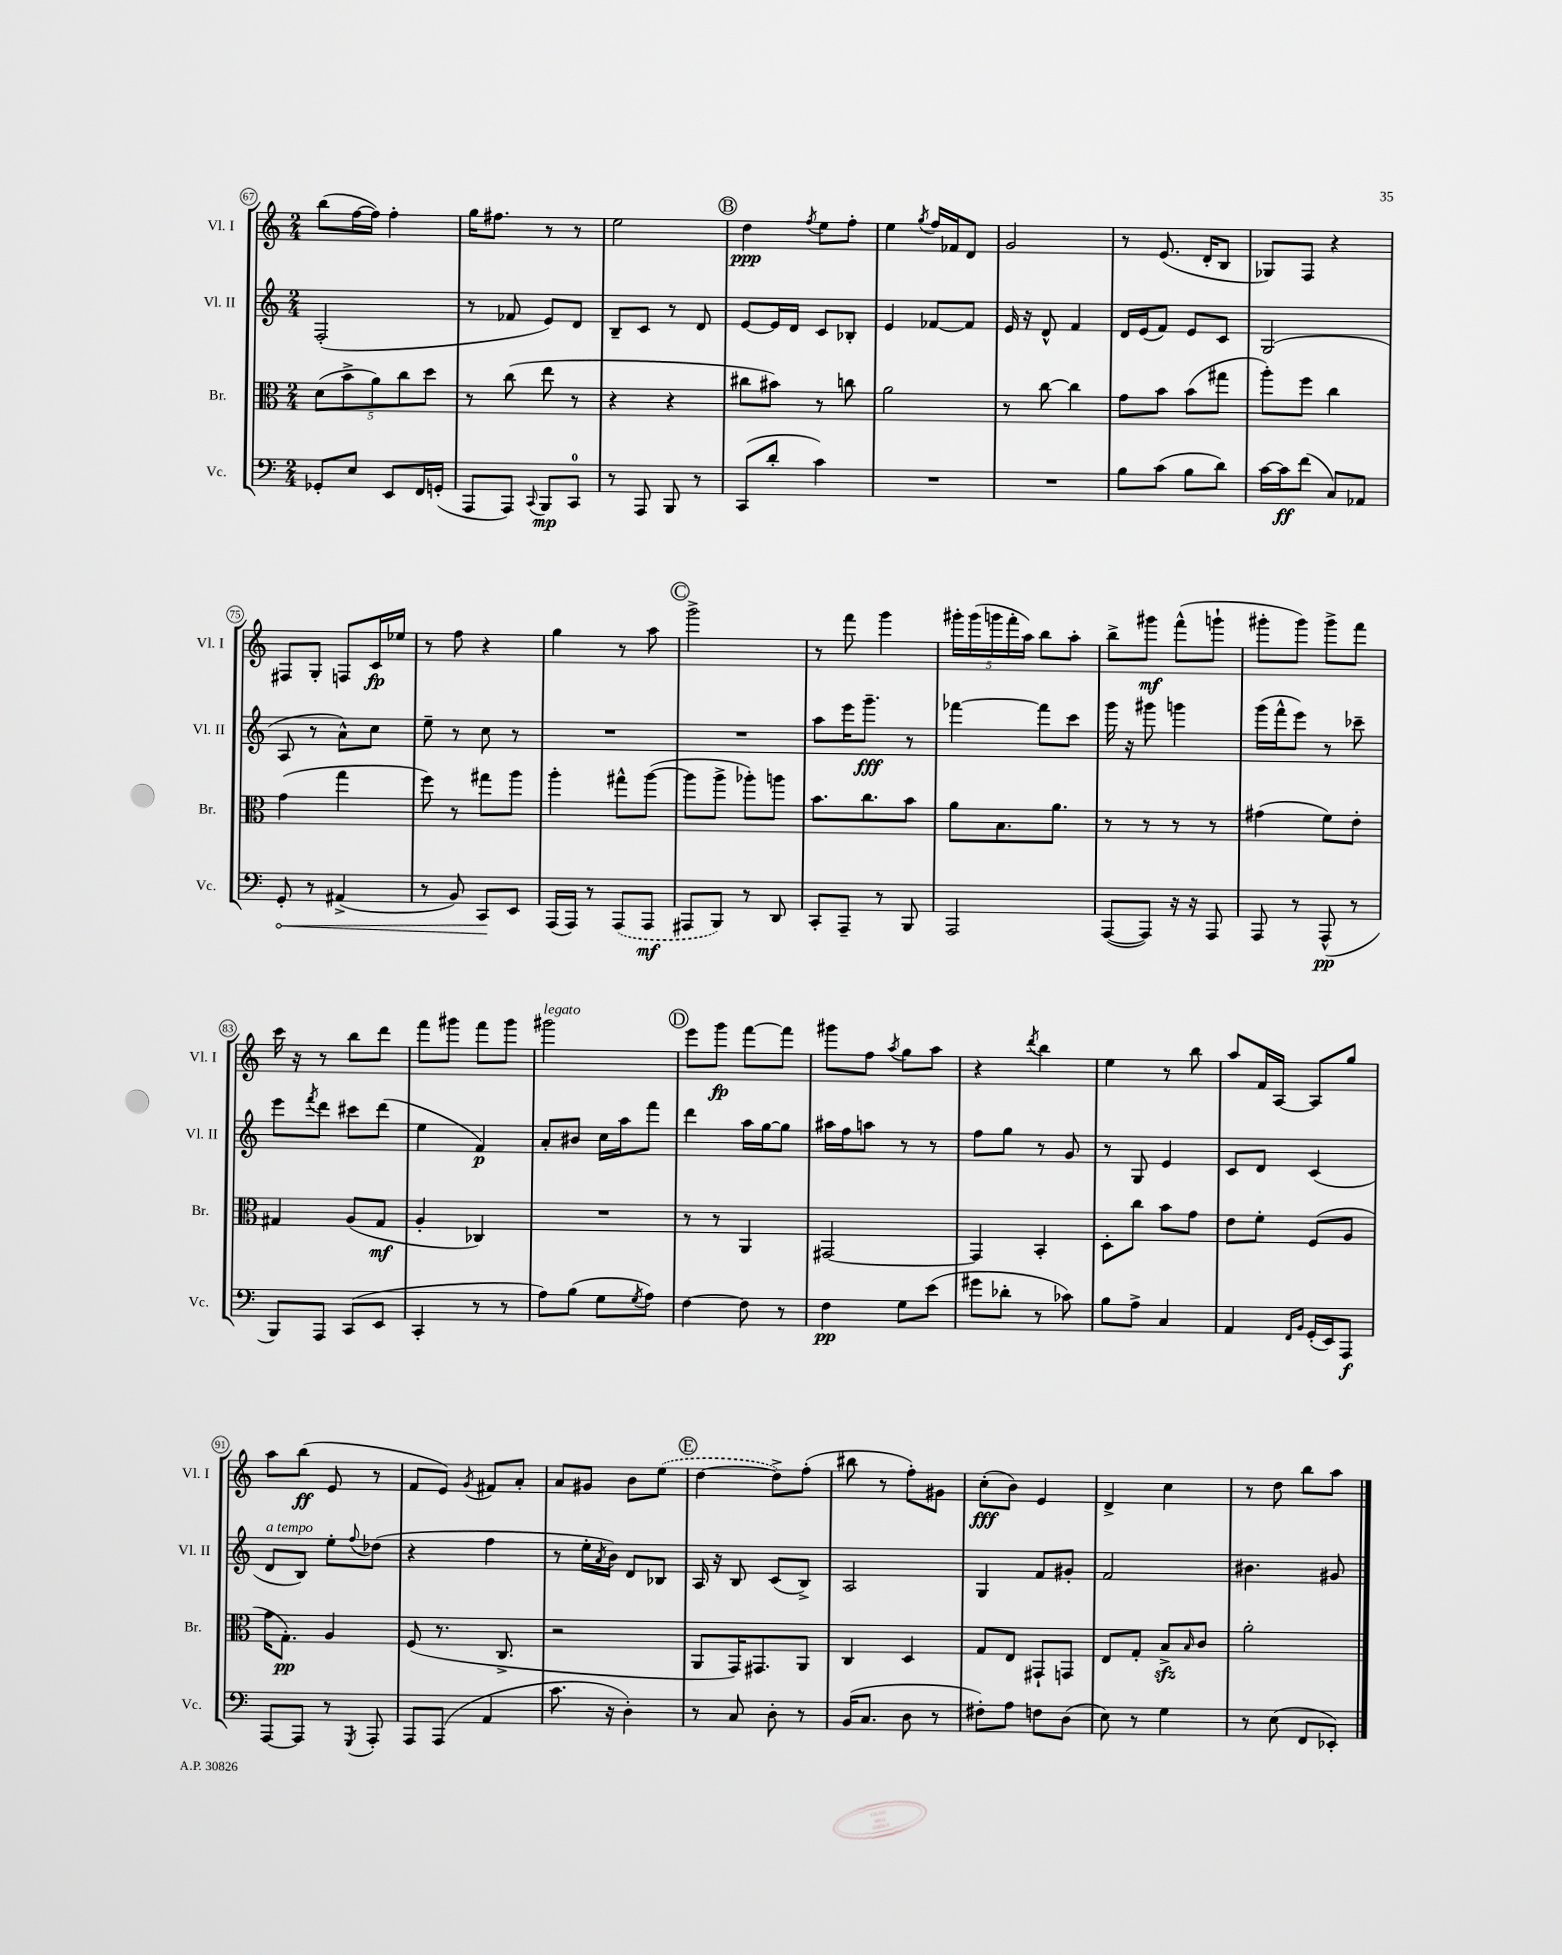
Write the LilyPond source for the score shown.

<<
\new StaffGroup <<
\new Staff = "s0" \with { instrumentName = "Vl. I" shortInstrumentName = "Vl. I" } {
    \clef treble \key c \major \numericTimeSignature \time 2/4
    b''8( f''16~ f''16) f''4-. |
    g''16 fis''8. r8 r8 |
    e''2 |
    \mark \markup { \circle "B" } d''4\ppp \acciaccatura { f''8 } e''8 f''8-. |
    e''4 \acciaccatura { g''8 } f''16 fes'16 d'8 |
    g'2 |
    r8 e'8.( d'16-. b8 |
    ges8) f8 r4 |
    fis8 g8-. f8 c'16\fp ees''16 |
    r8 f''8 r4 |
    g''4 r8 a''8 |
    \mark \markup { \circle "C" } g'''2-> |
    r8 f'''8 g'''4 |
    \tuplet 5/4 { gis'''16-. gis'''16( g'''16 f'''16-. a''16) } b''8 a''8-. |
    b''8-> gis'''8\mf f'''8-^( g'''8-! |
    gis'''8-. gis'''8) gis'''8-> f'''8 |
    c'''16 r16 r8 b''8 d'''8 |
    f'''8 gis'''8 f'''8 gis'''8 |
    gis'''2^\markup { \italic "legato" } |
    \mark \markup { \circle "D" } e'''8 g'''8\fp f'''8~ f'''8 |
    gis'''8 f''8 \acciaccatura { a''8 } g''8 a''8 |
    r4 \acciaccatura { d'''8 } b''4 |
    e''4 r8 b''8 |
    a''8 f'16 a16~ a8 g''8 |
    a''8 b''8\ff( e'8 r8 |
    f'8 e'8) \acciaccatura { g'8 } fis'8 a'8-. |
    a'8 gis'8 b'8 \once \slurDashed e''8( |
    \mark \markup { \circle "E" } d''4~ d''8->) f''8-.( |
    bis''8 r8 f''8-.) gis'8 |
    c''8-.\fff( b'8) e'4 |
    d'4-> c''4 |
    r8 d''8 b''8 a''8 \bar "|." |
}
\new Staff = "s1" \with { instrumentName = "Vl. II" shortInstrumentName = "Vl. II" } {
    \clef treble \key c \major \numericTimeSignature \time 2/4
    f2-.( |
    r8 fes'8 e'8) d'8 |
    b8-- c'8 r8 d'8 |
    \mark \markup { \circle "B" } e'8~ e'16 d'16 c'8 bes8-. |
    e'4 fes'8~ fes'8 |
    e'16 r16 d'8-^ f'4 |
    d'16 e'16( f'8) e'8 c'8 |
    g2( |
    a8 r8 a'8-^) c''8 |
    e''8-- r8 c''8 r8 |
    R2 |
    \mark \markup { \circle "C" } R2 |
    a''8 e'''16 g'''8.--\fff r8 |
    fes'''4~ fes'''8 c'''8 |
    g'''16 r16 gis'''8 g'''4 |
    g'''16( f'''16-^ e'''8) r8 ces'''8-- |
    e'''8 \acciaccatura { f'''8 } d'''8 cis'''8 d'''8( |
    e''4 f'4\p) |
    a'8-. bis'8 c''16 a''16 f'''8 |
    \mark \markup { \circle "D" } d'''4 a''16 g''16~ g''8 |
    ais''16 f''16 a''8 r8 r8 |
    f''8 g''8 r8 g'8 |
    r8 g8 e'4 |
    c'8 d'8 c'4( |
    d'8^\markup { \italic "a tempo" } b8) e''8-. \appoggiatura { f''8 } des''8( |
    r4 f''4 |
    r8 e''16-. \acciaccatura { a'8 } b'16) d'8 bes8 |
    \mark \markup { \circle "E" } a16 r16 b8 c'8( b8->) |
    a2 |
    g4 f'8 gis'8-. |
    f'2 |
    bis'4. gis'8 \bar "|." |
}
\new Staff = "s2" \with { instrumentName = "Br." shortInstrumentName = "Br." } {
    \clef alto \key c \major \numericTimeSignature \time 2/4
    \tuplet 5/4 { d'8( b'8-> a'8) c''8 d''8 } |
    r8 c''8( e''8 r8 |
    r4 r4 |
    \mark \markup { \circle "B" } cis''8 bis'8) r8 c''8 |
    a'2 |
    r8 c''8~ c''4 |
    g'8 b'8 b'8( gis''8 |
    a''8-.) f''8 c''4 |
    g'4( g''4 |
    f''8) r8 gis''8 a''8 |
    a''4-. gis''8-^ a''8~( |
    \mark \markup { \circle "C" } a''8 a''8-> aes''8-.) a''8 |
    b'8. c''8. b'8 |
    a'8 b8. a'8. |
    r8 r8 r8 r8 |
    gis'4( f'8) e'8-. |
    gis4 a8( gis8\mf |
    a4-. ces4) |
    R2 |
    \mark \markup { \circle "D" } r8 r8 a,4 |
    gis,2~ |
    gis,4 b,4-. |
    d8-. c''8 b'8 g'8 |
    e'8 f'8-. f8( a8 |
    g'16 g8.-.\pp) a4 |
    f8( r8. c8.-> |
    r2 |
    \mark \markup { \circle "E" } a,8 g,16) gis,8. a,8 |
    c4 d4 |
    g8 e8 gis,8-! g,8 |
    e8 g8-. b8->\sfz \grace { b16 } c'8 |
    a'2-. \bar "|." |
}
\new Staff = "s3" \with { instrumentName = "Vc." shortInstrumentName = "Vc." } {
    \clef bass \key c \major \numericTimeSignature \time 2/4
    ges,8-. e8 e,8 f,16 g,16-.( |
    a,,8 a,,8) \appoggiatura { c,8 } b,,8\mp c,8-0 |
    r8 a,,8 b,,8 r8 |
    \mark \markup { \circle "B" } c,8( d'8-. c'4) |
    R2 |
    R2 |
    b8 c'8( b8 d'8) |
    c'16~ c'16\ff f'8( c8) aes,8 |
    \once \override Hairpin.circled-tip = ##t g,8-.\< r8 ais,4->( |
    r8 b,8) c,8\! e,8 |
    a,,16( a,,16) r8 \once \slurDashed a,,8( a,,8\mf |
    \mark \markup { \circle "C" } ais,,8 b,,8) r8 d,8 |
    c,8-. a,,8-- r8 b,,8 |
    a,,2 |
    a,,8~( a,,8) r16 r16 a,,8 |
    a,,8 r8 a,,8-^\pp( r8 |
    b,,8) a,,8 c,8( e,8 |
    c,4-. r8 r8 |
    a8) b8( g8 \acciaccatura { g8 } a8) |
    \mark \markup { \circle "D" } f4~ f8 r8 |
    f4\pp g8 e'8( |
    gis'8 des'8-. r8 ces'8) |
    b8 a8-> c4 |
    a,4 \grace { f,16 b,16 } g,16-.( e,16) a,,8\f |
    a,,8~ a,,8 r8 \acciaccatura { g,,8 } a,,8-. |
    a,,8 a,,8( a,4 |
    c'8. r16 d4-.) |
    \mark \markup { \circle "E" } r8 c8 d8-. r8 |
    b,16( c8. d8 r8 |
    fis8-.) a8 f8 d8( |
    e8) r8 g4 |
    r8 e8( f,8 ees,8-.) \bar "|." |
}
>>
>>
\layout { \context { \Score currentBarNumber = #67 \override BarNumber.stencil = #(make-stencil-circler 0.1 0.3 ly:text-interface::print) } }
